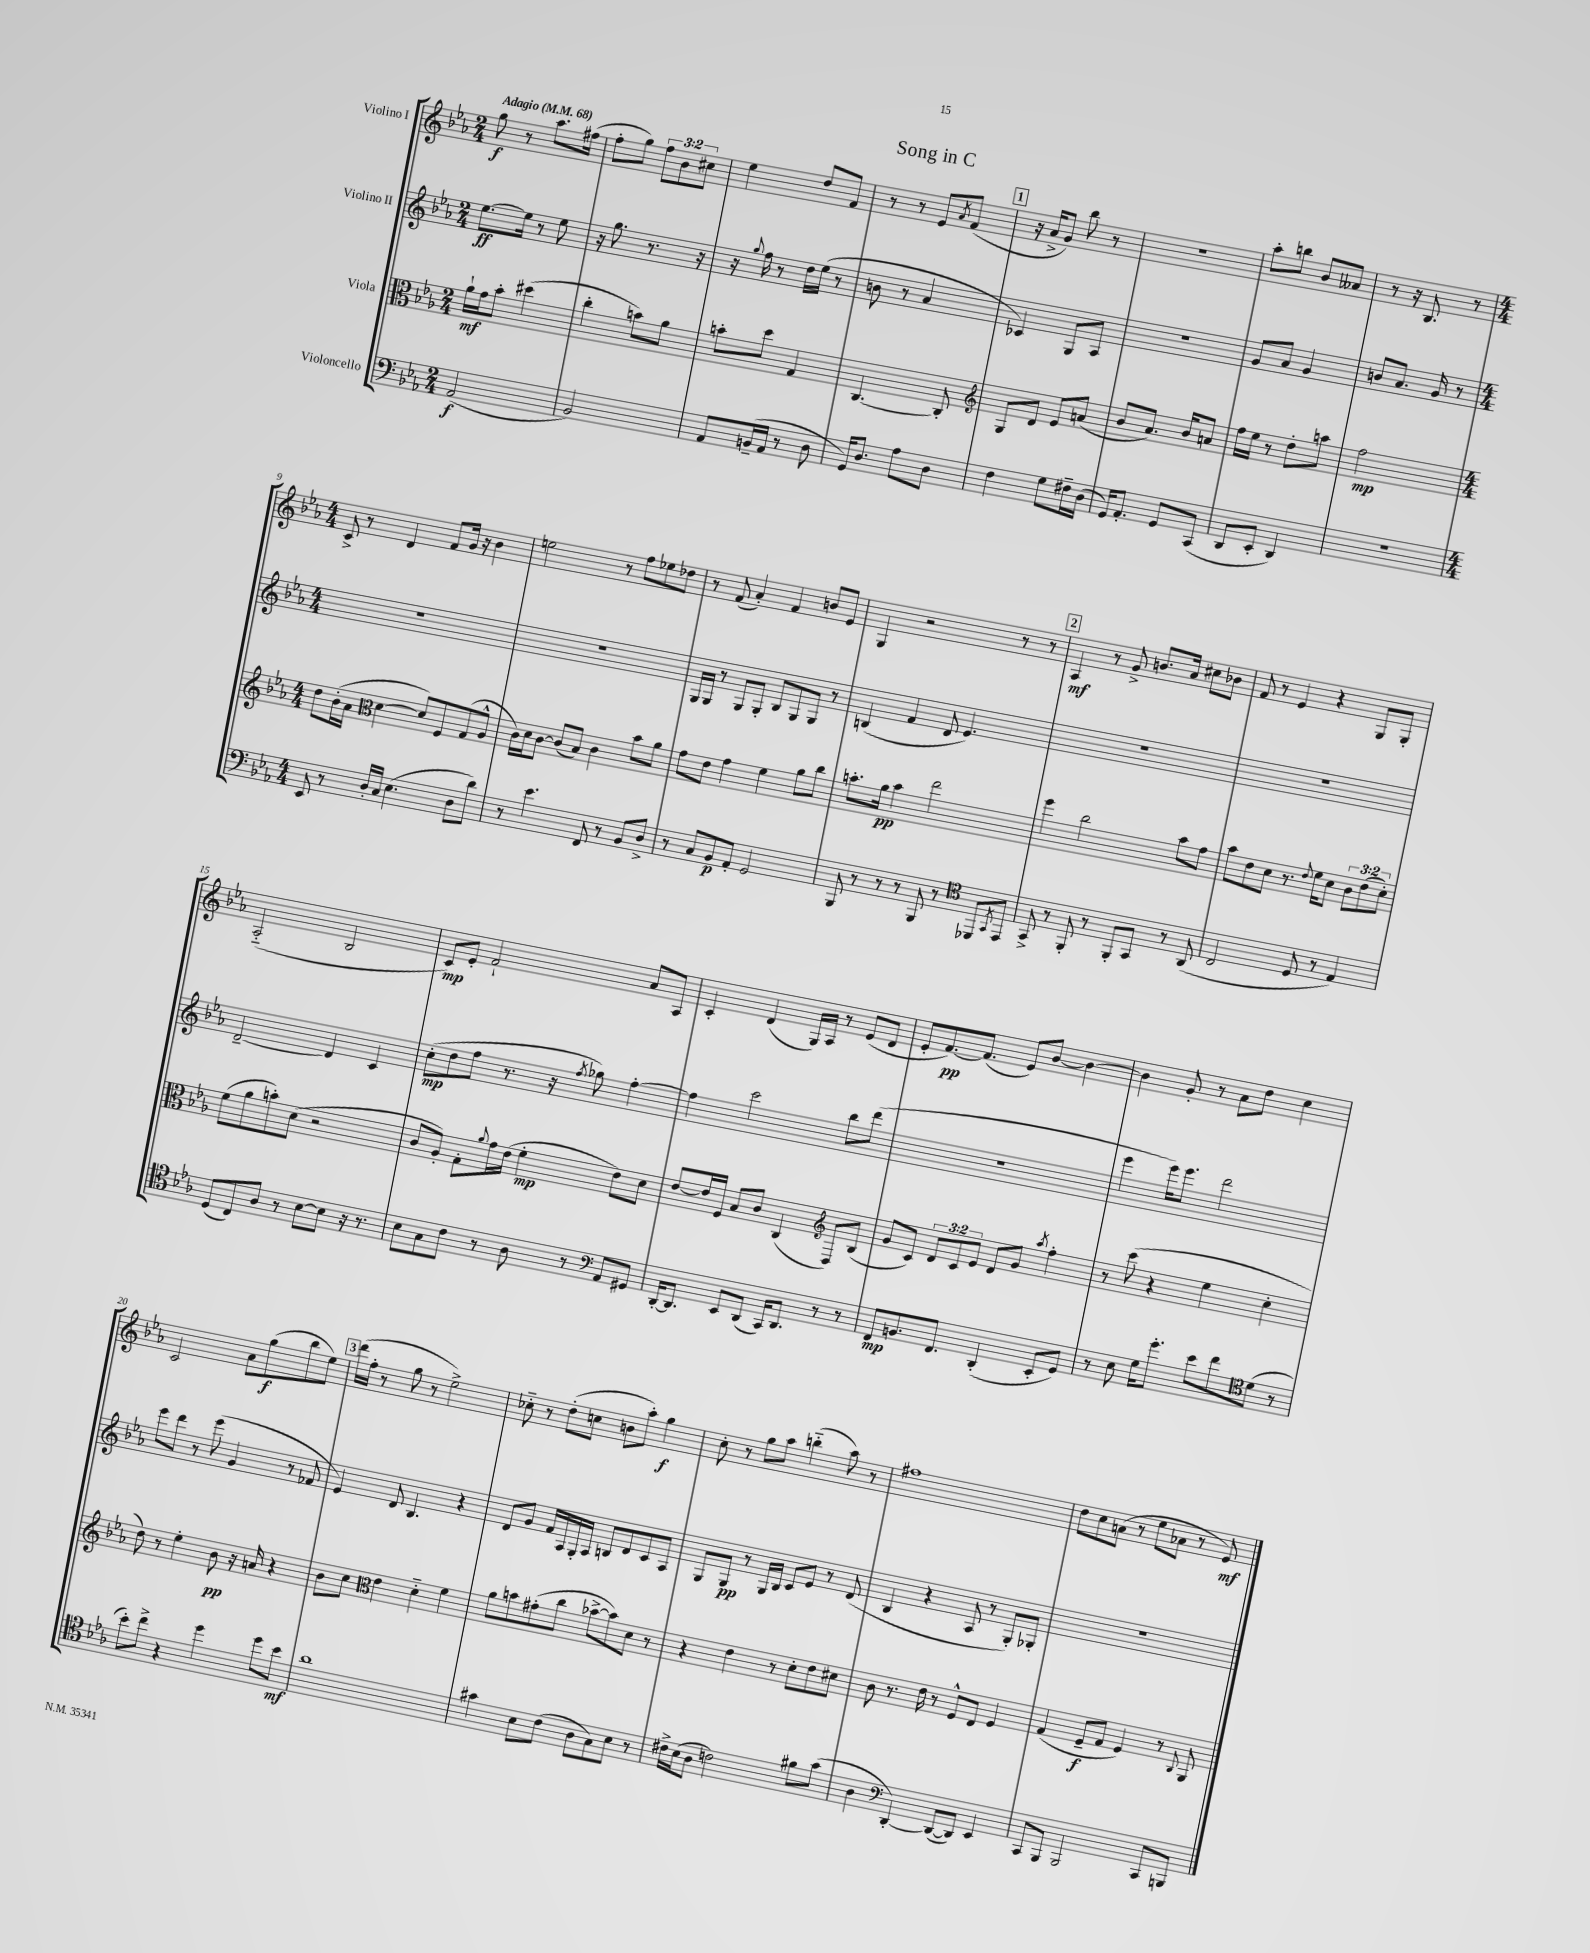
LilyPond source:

\header { title = "Song in C" }
<<
\new StaffGroup <<
\new Staff = "s0" \with { instrumentName = "Violino I" } {
    \clef treble \key ees \major \numericTimeSignature \time 2/4 \override Staff.TupletNumber.text = #tuplet-number::calc-fraction-text \tempo "Adagio" 4 = 68
    g''8\f r8 aes''8. fis''16( |
    f''8-. g''8) \tuplet 3/2 { f''8 bes'8 cis''8 } |
    ees''4 d''8 f'8 |
    r8 r8 ees'8 \acciaccatura { aes'8 } f'8( |
    \mark \markup { \box "1" } r16 aes'16-> g'8) bes''8 r8 |
    R2 |
    aes''8-. b''8 bes'8 aeses'8 |
    r8 r16 bes8. r8 |
    \numericTimeSignature \time 4/4 c'8-> r8 d'4 f'8 g'16 r16 bes'4 |
    e''2 r8 f''8 ees''8 des''8 |
    r8 f'8( aes'4-.) f'4 b'8 ees'8 |
    g4 r2 r8 r8 |
    \mark \markup { \box "2" } aes4\mf r8 g'8-> b'8. aes'16 cis''8 bes'8 |
    f'8 r8 ees'4 r4 g8 g8-. |
    aes2-_( bes2 |
    c'8\mp) ees'8-. f'2-! aes'8 aes8 |
    c'4-. d'4( g16) aes16 r8 ees'8( d'8 |
    ees'8-. f'8.~\pp) f'8.( ees'8) bes'8~ bes'4~ |
    bes'4 g'8-. r8 aes'8 d''8 c''4 |
    c'2 aes'8 g''8\f( bes''8 ees''8) |
    \mark \markup { \box "3" } d'''16( f''16-. r8 g''8 r8 ees''2->) |
    ces''8-_ r8 d''8-.( c''8 b'8 aes''8-.) g''4\f |
    c''8-. r8 g''8 aes''8 b''4-_( aes''8) r8 |
    fis''1 |
    d''8 c''8 a'8( r8 ees''8 aes'8 r8 ees'8\mf) \bar "|." |
}
\new Staff = "s1" \with { instrumentName = "Violino II" } {
    \clef treble \key ees \major \numericTimeSignature \time 2/4
    ees''8.~\ff ees''16 r8 ees''8 |
    r16 g''8. r8. r16 |
    r16 \appoggiatura { g''8 } f''16 r8 d''16 ees''16( r8 |
    b'8 r8 aes'4 |
    \mark \markup { \box "1" } ces'4) g8 aes8 |
    R2 |
    g'8 aes'8 g'4 |
    b'8 aes'8. g'16 r8 |
    \numericTimeSignature \time 4/4 R1 |
    R1 |
    g16 g16 r8 g8 g8-. bes8 g8 g8 r8 |
    b4( f'4 d'8 ees'4.) |
    \mark \markup { \box "2" } R1 |
    R1 |
    d'2~-- d'4 c'4 |
    c''8-.\mp( d''8 f''8 r8. r16 \acciaccatura { f''8 } ges''8) f''4~-. |
    f''4 c'''2 bes''8 d'''8( |
    R1 |
    ees'''4 ees'''16) ees'''8. d'''2 |
    ees'''8 d'''8 r8 ees'''8( g'4 r8 fes'8 |
    \mark \markup { \box "3" } ees'4) d'8 bes4. r4 |
    d'8 g'8 f'16 aes16 g16-. aes16 b8 d'8 c'8 aes8 |
    g8 g8\pp r8 g16 bes16 c'8 ees'8 r8 d'8( |
    bes4 r4 aes8 r8 g8-.) ges8-. |
    R1 \bar "|." |
}
\new Staff = "s2" \with { instrumentName = "Viola" } {
    \clef alto \key ees \major \numericTimeSignature \time 2/4 \override Staff.TupletNumber.text = #tuplet-number::calc-fraction-text
    aes'16-!\mf g'16 bes'8-. dis''4( |
    c''4-. b'8) aes'8 |
    b'8-. d''8 g4 |
    c4.~ c8-. |
    \mark \markup { \box "1" } \clef treble g8 d'8 ees'8 a'8( |
    bes'8 aes'8.) bes'16 a'8 |
    f''16 ees''16 r8 d''8-. a''8 |
    f''2\mp |
    \numericTimeSignature \time 4/4 d''8 bes'16-.( aes'16 \clef alto d'4~ d'8) f8 g8( aes8-^ |
    c'16) d'16 c'8~ c'8( bes8) c'4 bes'8 aes'8 |
    g'8 ees'8 g'4 f'4 aes'8 c''8 |
    b'8.-. aes'16\pp b'4 ees''2 |
    \mark \markup { \box "2" } f''4 c''2 bes'8 g'8 |
    bes'8 ees'8 d'8 r8. \appoggiatura { ees'8 } f'16 d'8 \tuplet 3/2 { c'8 ees'8( d'8-.) } |
    f'8( aes'8 b'8-.) d'8( r2 |
    c'8 aes8-.) g8-. \appoggiatura { aes'8 } g'16 ees'16( f'4-.\mp ees'8) d'8 |
    ees'8~ ees'16 f16 bes8 c'8 c4( d8) bes8( |
    \clef treble g'8 c'8) \tuplet 3/2 { d'8 c'8 ees'8 } d'8 g'8 \acciaccatura { aes''8 } f''4-. |
    r8 c'''8( r4 ees''4 c''4-. |
    d''8) r8 ees''4-. bes'8\pp r16 a'16 r4 |
    \mark \markup { \box "3" } bes'8 c''8 \clef alto ees'4 d'4-_ f'4 |
    aes'8 b'8 gis'8-.( c''8 bes'8~-> bes'8) d'8 r8 |
    r4 ees'4 r8 d'8-. ees'8 dis'8 |
    c'8 r8. ees'16 r8 f8-^ ees8 f4 |
    g4( f8--\f g8 f4) r8 \appoggiatura { c8 } aes,8 \bar "|." |
}
\new Staff = "s3" \with { instrumentName = "Violoncello" } {
    \clef bass \key ees \major \numericTimeSignature \time 2/4
    aes,2\f( |
    bes,2) |
    aes,8 b,16--( aes,16 r8 d8 |
    g,16) d8. aes8 d8 |
    \mark \markup { \box "1" } f4 g8 fis16-- d16( |
    g,16) aes,8.-. g,8 c,8( |
    d,8 ees,8-. d,4) |
    r2 |
    \numericTimeSignature \time 4/4 ees,8 r8 d16-. c16 ees4.( d8 d'8) |
    r8 ees'4. f,8 r8 bes,8 d8-> |
    r8 c8 bes,8\p aes,8-. g,2 |
    bes,,8 r8 r8 r8 bes,,8 r8 des,8 \acciaccatura { g,8 } ees,8 |
    \mark \markup { \box "2" } \clef tenor g,8-> r8 f,8-. r8 f,8-. g,8 r8 aes,8( |
    c2 d8 r8 ees4) |
    d8( c8) aes8 r8 bes8~ bes8 r16 r8. |
    bes8 g8 c'8 r8 aes8 r8 aes,8 gis,8 |
    \clef bass d,16~-. d,8. ees,8 d,8( c,16) d,8. r8 r8 |
    f,8\mp b,8. f,8. d,4-.( ees,8-. g,8) |
    r8 ees8 g16 g'8.-. ees'8 f'8 d'8( r8 |
    \clef tenor bes'8-.) c''8-> r4 d''4 d''8 bes'8\mf |
    \mark \markup { \box "3" } aes'1 |
    gis'4 bes8 c'8( aes8 g8) bes8 r8 |
    cis'16-> bes16( aes8 c'2) fis'8 g'8( |
    aes4 \clef bass d,4~-.) d,8~( d,8) ees,4 |
    c,8 bes,,8 bes,,2 c,8 b,,8 \bar "|." |
}
>>
>>
